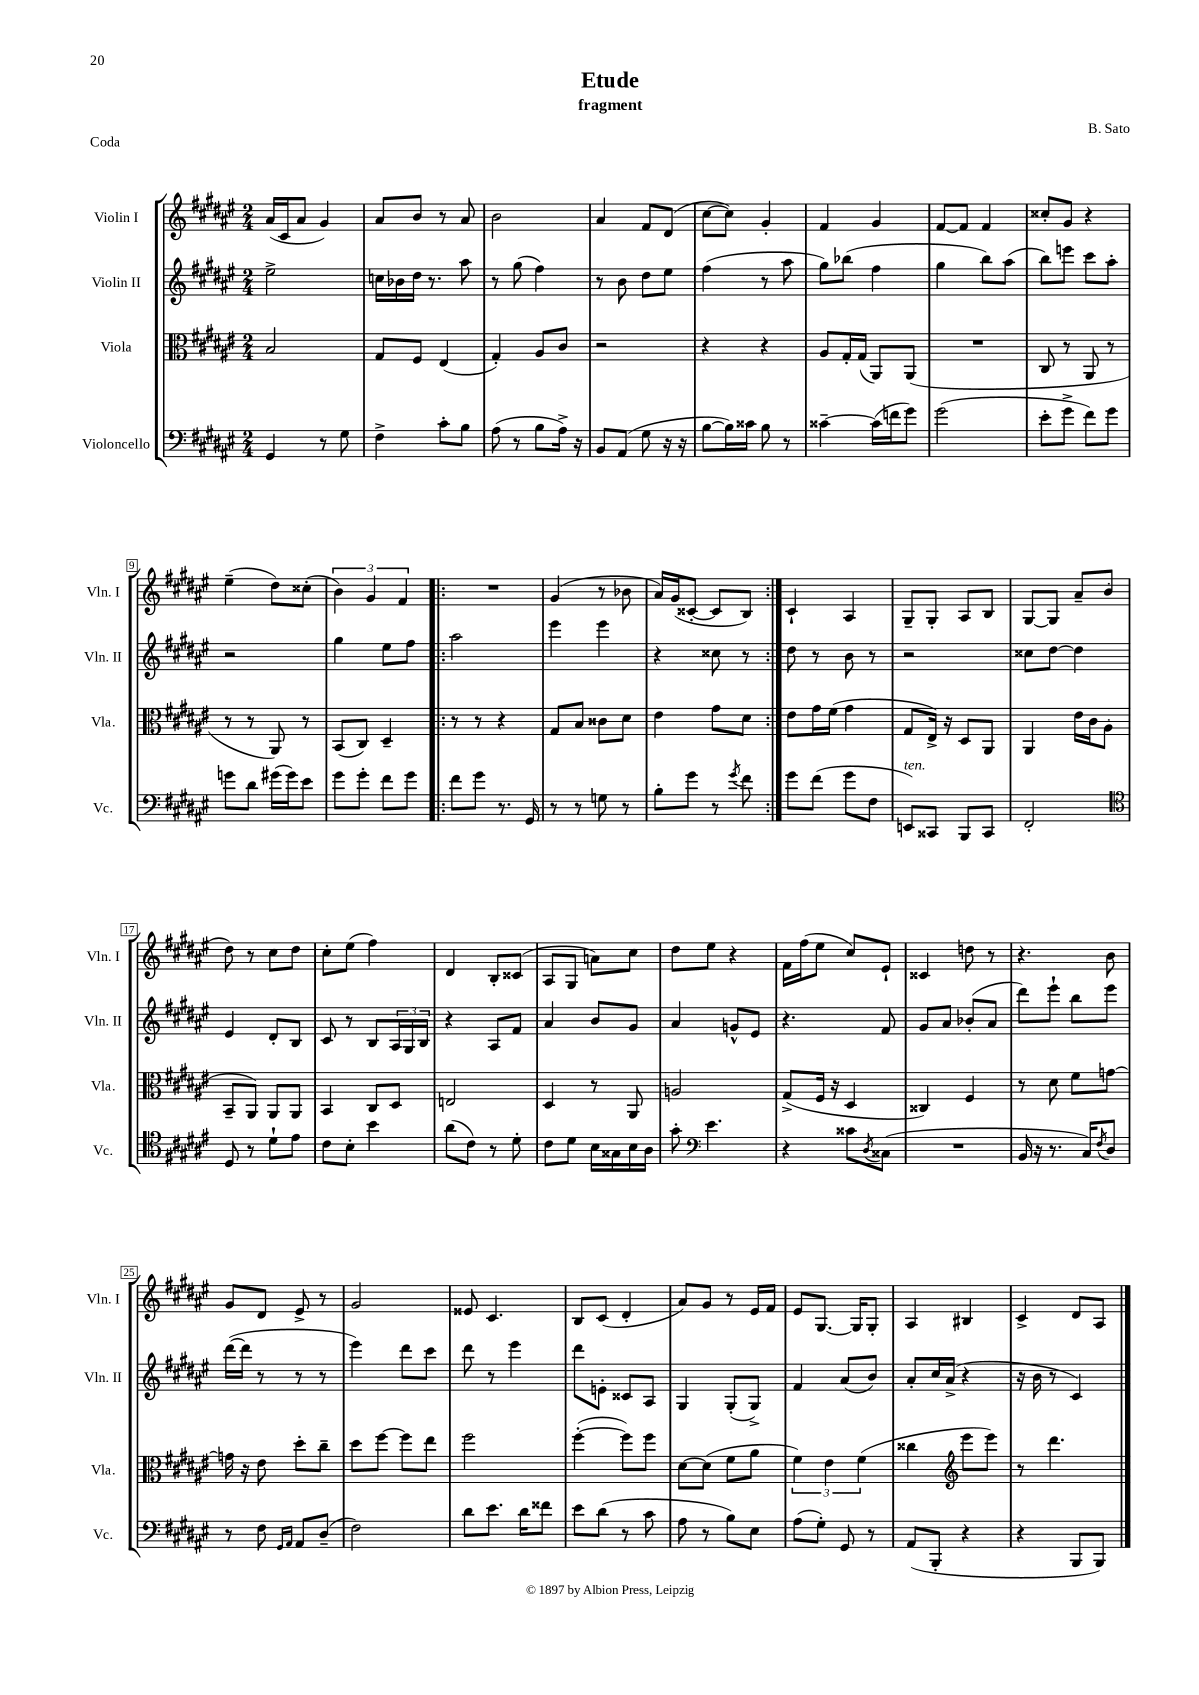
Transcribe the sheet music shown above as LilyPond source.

\header { title = "Etude" composer = "B. Sato" subtitle = "fragment" piece = "Coda" }
<<
\new StaffGroup <<
\new Staff = "s0" \with { instrumentName = "Violin I" shortInstrumentName = "Vln. I" } {
    \clef treble \key fis \major \numericTimeSignature \time 2/4
    ais'16( cis'16 ais'8 gis'4) |
    ais'8 b'8 r8 ais'8 |
    b'2 |
    ais'4 fis'8 dis'8( |
    cis''8~ cis''8) gis'4-. |
    fis'4 gis'4 |
    fis'8~ fis'8 fis'4 |
    cisis''8-. gis'8 r4 |
    eis''4--( dis''8) cisis''8-.( |
    \tuplet 3/2 { b'4) gis'4 fis'4 } |
    \repeat volta 2 { R2 |
    gis'4( r8 bes'8 |
    ais'16) gis'16( cisis'8~-. cisis'8 b8) | }
    cis'4-! ais4 |
    gis8-- gis8-. ais8 b8 |
    gis8~ gis8 ais'8-- b'8( |
    dis''8) r8 cis''8 dis''8 |
    cis''8-. eis''8( fis''4) |
    dis'4 b8-. cisis'8( |
    ais8 gis8 a'8) cis''8 |
    dis''8 eis''8 r4 |
    fis'16 fis''16( eis''8 cis''8) eis'8-! |
    cisis'4 d''8 r8 |
    r4. b'8 |
    gis'8 dis'8 eis'8-> r8 |
    gis'2 |
    eisis'8 cis'4. |
    b8 cis'8( dis'4-. |
    ais'8) gis'8 r8 eis'16 fis'16 |
    eis'8 gis8.~ gis16 gis8-. |
    ais4 bis4 |
    cis'4-> dis'8 ais8 \bar "|." |
}
\new Staff = "s1" \with { instrumentName = "Violin II" shortInstrumentName = "Vln. II" } {
    \clef treble \key fis \major \numericTimeSignature \time 2/4
    eis''2-> |
    c''16 bes'16 dis''16 r8. ais''8 |
    r8 gis''8( fis''4) |
    r8 b'8 dis''8 eis''8 |
    fis''4( r8 ais''8 |
    gis''8) bes''8( fis''4 |
    gis''4 b''8) ais''8( |
    b''8) e'''8 cis'''8 ais''8-. |
    r2 |
    gis''4 eis''8 fis''8 |
    \repeat volta 2 { ais''2 |
    eis'''4 eis'''4 |
    r4 cisis''8 r8 | }
    dis''8 r8 b'8 r8 |
    r2 |
    cisis''8 dis''8~ dis''4 |
    eis'4 dis'8-. b8 |
    cis'8 r8 b8 \tuplet 3/2 { ais16 gis16 b16 } |
    r4 ais8 fis'8 |
    ais'4 b'8 gis'8 |
    ais'4 g'8-^ eis'8 |
    r4. fis'8 |
    gis'8 ais'8 bes'8-.( ais'8 |
    dis'''8) eis'''8-! b''8 eis'''8 |
    dis'''16~( dis'''16 r8 r8 r8 |
    eis'''4) dis'''8 cis'''8 |
    dis'''8 r8 eis'''4 |
    dis'''8 e'8-. cisis'8 ais8 |
    gis4 gis8-.( gis8->) |
    fis'4 ais'8( b'8) |
    ais'8-. cis''16 ais'16->( r4 |
    r16 b'16 r8 cis'4) \bar "|." |
}
\new Staff = "s2" \with { instrumentName = "Viola" shortInstrumentName = "Vla." } {
    \clef alto \key fis \major \numericTimeSignature \time 2/4
    b2 |
    gis8 fis8 eis4( |
    gis4-.) ais8 cis'8 |
    r2 |
    r4 r4 |
    ais8 gis16-. gis16( ais,8) ais,8( |
    R2 |
    cis8 r8 ais,8 r8 |
    r8 r8 ais,8) r8 |
    b,8( cis8) dis4-- |
    \repeat volta 2 { r8 r8 r4 |
    gis8 b8 cisis'8 dis'8 |
    eis'4 gis'8 dis'8 | }
    eis'8 gis'16 fis'16( gis'4 |
    gis8 eis16->) r16 dis8 ais,8 |
    ais,4 eis'16 cis'16 ais8( |
    b,8-- ais,8) ais,8 ais,8 |
    b,4 cis8 dis8 |
    e2 |
    dis4 r8 ais,8 |
    a2 |
    gis8->( fis16 r16 dis4 |
    cisis4) fis4 |
    r8 dis'8 fis'8 g'8~ |
    g'16 r16 eis'8 dis''8-. cis''8-- |
    dis''8 fis''8~ fis''8 eis''8 |
    fis''2 |
    fis''4~-.( fis''8) fis''8 |
    dis'8~ dis'8( fis'8 ais'8 |
    \tuplet 3/2 { fis'4) eis'4 fis'4( } |
    cisis''4 \clef treble eis'''8 eis'''8) |
    r8 dis'''4. \bar "|." |
}
\new Staff = "s3" \with { instrumentName = "Violoncello" shortInstrumentName = "Vc." } {
    \clef bass \key fis \major \numericTimeSignature \time 2/4
    gis,4 r8 gis8 |
    fis4-> cis'8-. b8 |
    ais8( r8 b8 ais16->) r16 |
    b,8 ais,8( gis8 r16 r16 |
    b8~ b16) cisis'16 b8 r8 |
    cisis'4~-- cisis'16( f'16 gis'8) |
    gis'2( |
    eis'8-. gis'8-> fis'8) gis'8 |
    g'8 dis'8 gis'16( gis'16) eis'8 |
    gis'8 gis'8-. fis'8 gis'8 |
    \repeat volta 2 { fis'8 gis'8 r8. gis,16 |
    r8 r8 g8 r8 |
    b8-. gis'8 r8 \acciaccatura { gis'8 } fis'8 | }
    gis'8 fis'8( gis'8 fis8 |
    e,8^\markup { \italic "ten." }) cisis,8 b,,8 cisis,8 |
    fis,2-. |
    \clef tenor dis8 r8 dis'8-! eis'8 |
    cis'8 b8-. b'4 |
    ais'8( cis'8) r8 dis'8-. |
    cis'8 dis'8 b16 gisis16 b16 ais16 |
    gis'8-. \clef bass eis'4. |
    r4 cisis'8 \acciaccatura { dis8 } cisis8( |
    R2 |
    b,16 r16 r8. cis16) \acciaccatura { fis8 } dis8 |
    r8 fis8 \grace { gis,16 ais,16 } ais,8 dis8--( |
    fis2) |
    dis'8 eis'8. dis'16 fisis'8 |
    eis'8 dis'8( r8 cis'8 |
    ais8 r8 b8) eis8 |
    ais8( gis8-.) gis,8 r8 |
    ais,8( b,,8-. r4 |
    r4 b,,8 b,,8) \bar "|." |
}
>>
>>
\layout { \context { \Score \override BarNumber.stencil = #(make-stencil-boxer 0.1 0.3 ly:text-interface::print) } }
